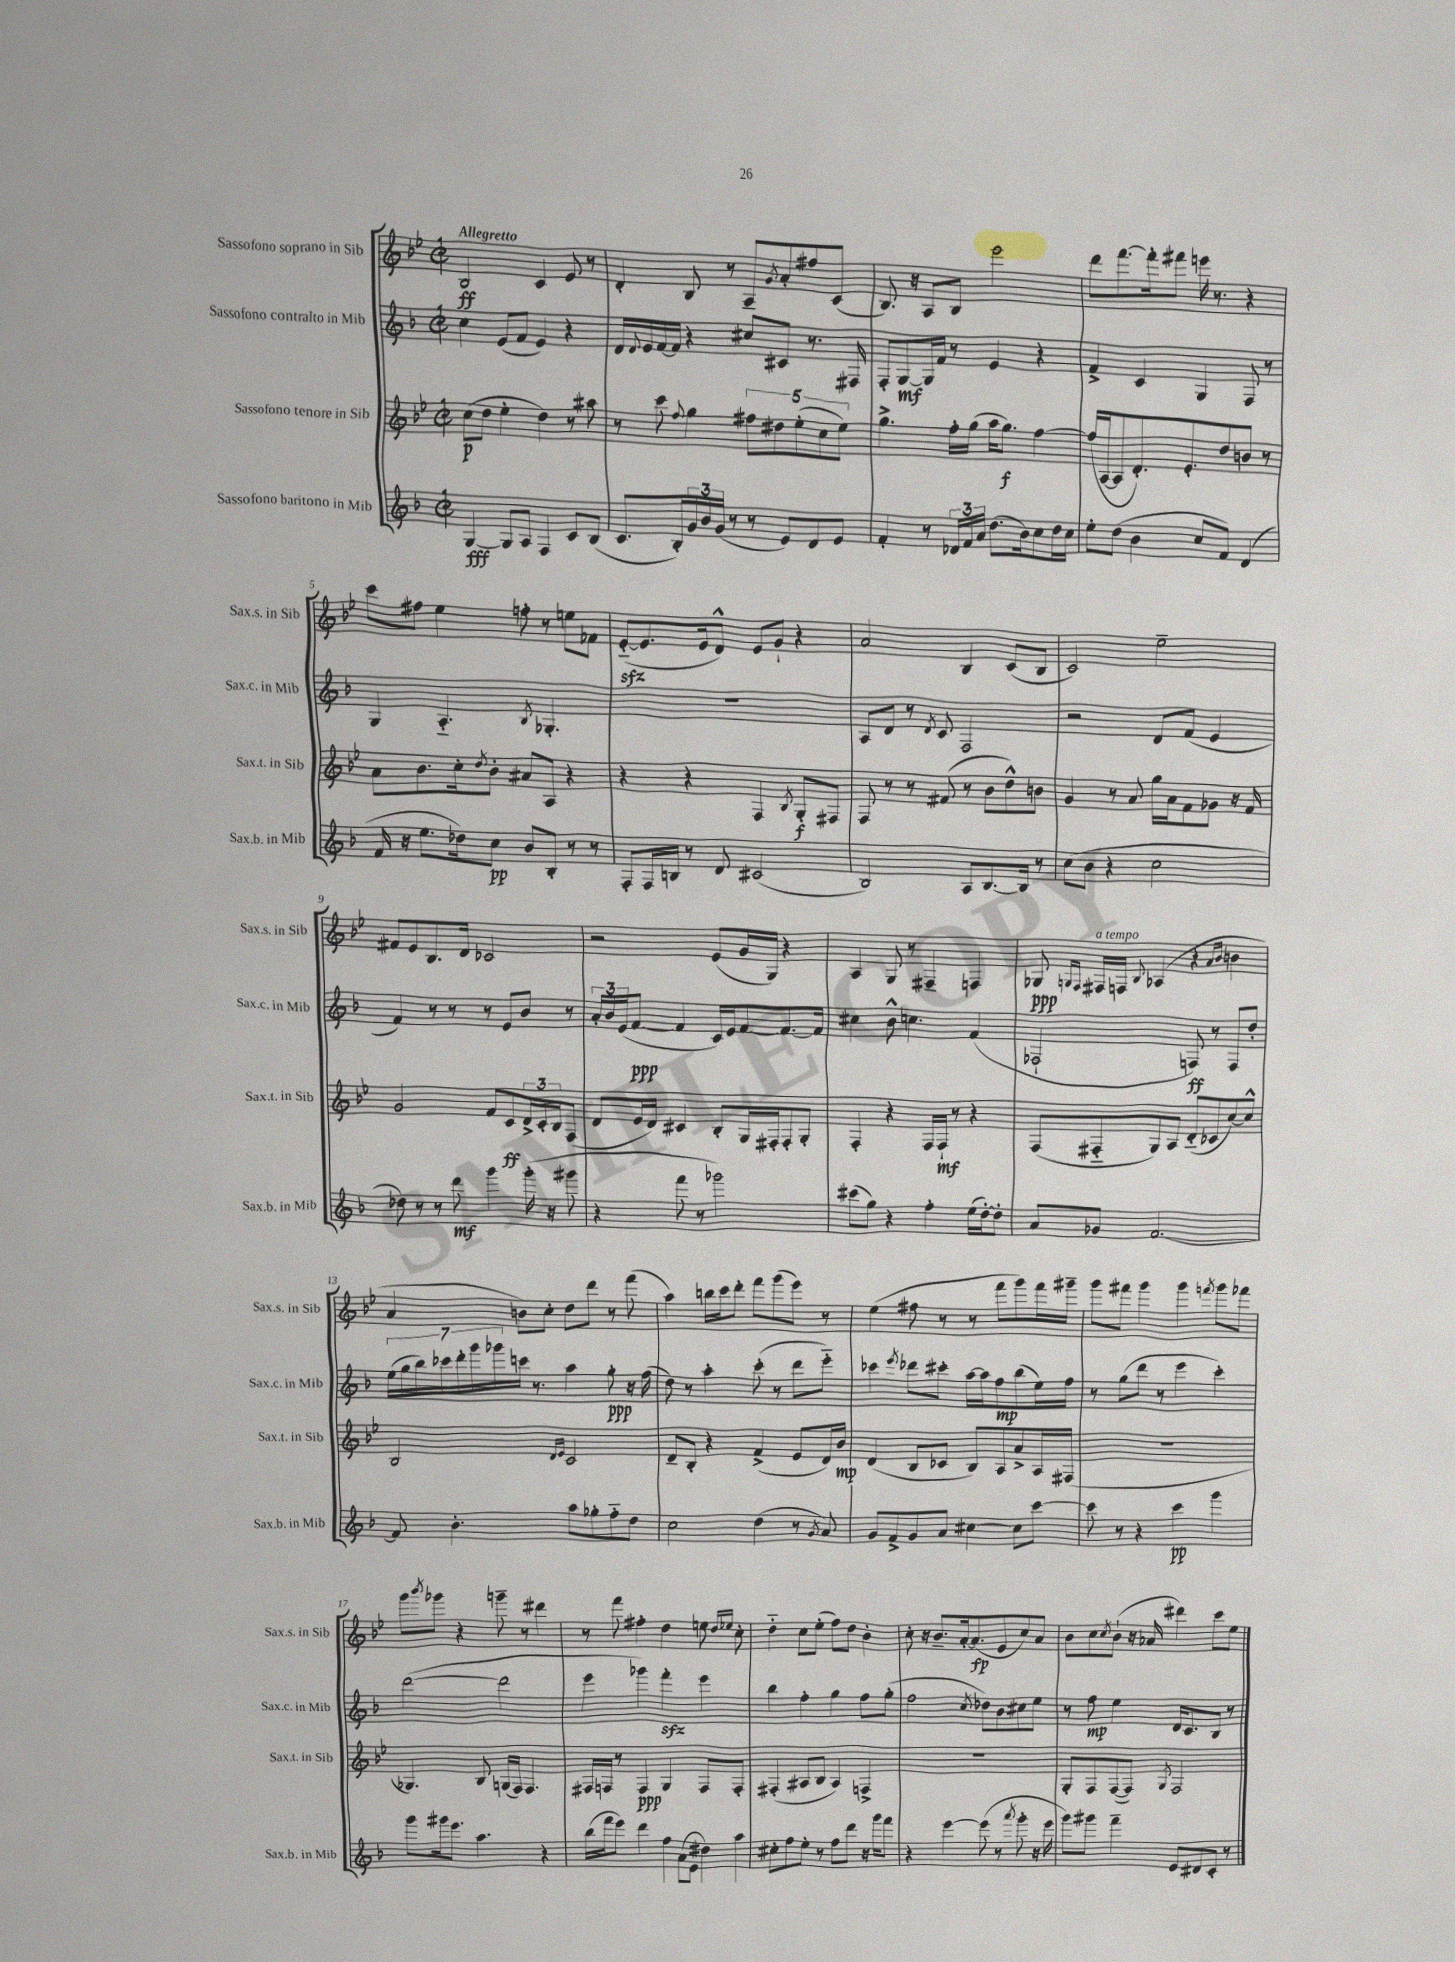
<<
\new StaffGroup <<
\new Staff = "s0" \with { instrumentName = "Sassofono soprano in Sib" shortInstrumentName = "Sax.s. in Sib" } {
    \clef treble \key bes \major \defaultTimeSignature \time 2/2 \tempo "Allegretto"
    bes2\ff c'4 ees'8 r8 |
    d'4-. bes8 r8 a8-- \acciaccatura { g'8 } a'8-. fis''8 c'8( |
    bes8.) r16 a8 bes8 ees'''2 |
    d'''8 f'''8.~ f'''16-. fis'''8 e'''16 r8. r4 |
    c'''8 fis''8 ees''4 f''8-. r8 e''8 fes'8 |
    ees'8~-_\sfz( ees'8. ees'16 d'8-^) ees'8 g'8-! r4 |
    a'2 bes4 c'8( bes8 |
    c'2) ees''2-- |
    fis'8 ees'8 bes8. d'16 ces'2 |
    r2 ees'8( g'16 g16) r4 |
    a4 g8 r8 fis4-- f4 |
    ges8\ppp \grace { g16 f16 } fis16^\markup { \italic "a tempo" } f16 \appoggiatura { bes8 } aes4( r4 \grace { a'16 bes'16 } b'4 |
    a'4 b'8) c''8-. d''8 d'''8 r8 f'''8( |
    a''4) b''16 c'''16 d'''8-. f'''8 g'''8( ees'''8) r8 |
    ees''4( fis''8 r8 r8 f'''8 g'''8) f'''16 gis'''16-- |
    g'''8 fis'''8 g'''4 g'''4 \acciaccatura { f'''8 } g'''8 fes'''8 |
    g'''8 \acciaccatura { bes'''8 } ges'''8 r4 g'''8-- r8 dis'''4 |
    r8 f'''8 fis''4-. d''4 e''8 \grace { d''16 ees''16 } c''8-. |
    d''4-_ c''8 ees''8-.( f''8) d''8 bes'4-. |
    c''8-. r16 bes'8.-- a'16~-. a'8.\fp( ees'8 c''8) a'8 |
    bes'8 c''8 \acciaccatura { c''8 } bes'8-!( r16 aes'16 dis'''4) c'''8 ees''8 \bar "|." |
}
\new Staff = "s1" \with { instrumentName = "Sassofono contralto in Mib" shortInstrumentName = "Sax.c. in Mib" } {
    \clef treble \key f \major \defaultTimeSignature \time 2/2
    c''4 e'8( f'8 e'4) r4 |
    d'16 \appoggiatura { d'8 } e'16 f'16~ f'16 r4 cis''8 cis'8 r8. fis16 |
    f8-. g8~\mf g16 f'16 r8 e'4 r4 |
    f'4-> c'4 g4 f8 r8 |
    g4 a4.-_ \acciaccatura { bes8 } ges4.-. |
    R1 |
    a8 d'8 r8 \acciaccatura { d'8 } c'8 f2 |
    r2 d'8 f'8( e'4 |
    f'4) r8 r8 r8 e'8 bes'8 r8 |
    \tuplet 3/2 { a'16-. bes'16 e'16( } f'8~\ppp f'4 c'16) e'16 f'8~ f'8.~ f'16 |
    cis''4 bes'8-^ c''4. f'4( |
    fes2-! f8\ff) r8 f8 d''8-. |
    \tuplet 7/4 { e''16( g''16 bes''16) ces'''16 d'''16-. g'''16 ges'''16 } c'''16 r8. a''4 g''8-.\ppp r16 f''16( |
    d''8) r8 a''4-. c'''8-.( r8 d'''8 e'''8-_) |
    ces'''4 \acciaccatura { e'''8 } des'''8 cis'''8-. a''16~ a''16 f''8\mp bes''8( e''16) f''16 |
    r8 g''8( d'''8 r8 e'''4 c'''4-.) |
    d'''2~( d'''2 |
    e'''4 ges'''4) f'''4-.\sfz e'''4 |
    bes''4 f''4-. g''4 f''8 g''8-.( |
    f''2 \acciaccatura { c''8 } des''8) bes'8 cis''8 e''8 |
    r8 f''8\mp e''4 d'16 c'8. bes8 r8 \bar "|." |
}
\new Staff = "s2" \with { instrumentName = "Sassofono tenore in Sib" shortInstrumentName = "Sax.t. in Sib" } {
    \clef treble \key bes \major \defaultTimeSignature \time 2/2
    c''8\p( d''8 ees''4-. d''4) r8 ais''8 |
    r8 c'''8 \appoggiatura { f''8 } g''4 \tuplet 5/4 { fis''8 dis''8 ees''8-.( c''8 ees''8) } |
    g''4.-> f''16-. g''16( a''16 g''8.\f) f''4~ |
    f''16( a16~ a8 d'8.-.) ees'8.-. d''8 b'8 r8 |
    a'8 bes'8. c''16-. \acciaccatura { d''8 } bes'8-. ais'8 a8 r4 |
    r4 r4 f4 \acciaccatura { bes8 } g8-.\f fis8 |
    f8 r8 r8 fis'8( r8 bes'8 d''8-^) b'8 |
    g'4 r8 a'8 g''16 a'16 f'8 ges'8 r16 f'16 |
    g'2 f'8 c'8\ff \tuplet 3/2 { d'16-> c'16-. bes16 } f8( |
    d'8 ees'16 d'16) cis'4 bes8-. g16 fis16-. fis8-. g8-. |
    f4-. r4 f16 f16-!\mf r8 r4 |
    f8( fis8-_ g8) a8 d'8-_( ces'8 c''8~) c''8-^ |
    bes2 \grace { d'16 ees'16 } c'2 |
    d'8-- bes8-. r4 f'4->( ees'8 d'16) bes'16\mp |
    d'4( bes8 ces'8 bes8) a8 a'8-> a16 fis16( |
    R1 |
    ges4.) bes8 g16( f16) f4. |
    fis16 f16 r8 f4\ppp g4 f8 f8-. |
    fis4-.( ais8 bes8 ais4) f4-> |
    R1 |
    g8-. f8 f8~( f8) \acciaccatura { g8 } f2 \bar "|." |
}
\new Staff = "s3" \with { instrumentName = "Sassofono baritono in Mib" shortInstrumentName = "Sax.b. in Mib" } {
    \clef treble \key f \major \defaultTimeSignature \time 2/2
    g4~\fff g8 a8 f4 c'8 bes8( |
    c'8. bes16-.) \tuplet 3/2 { g'16 bes'16 g'16( } r8 r8 e'8) d'8 e'8 |
    f'4-. r8 \tuplet 3/2 { des'16 f'16 a'16 } d''8.( bes'16) c''8 d''16 c''16 |
    e''8-. d''8( bes'4 c''8 f'8) d'4( |
    f'16 r16 e''8. des''16) c''8\pp bes'8 bes8-. r8 r8 |
    f8-. f16 b16 r8 d'8 cis'2( |
    bes2) a8 bes8.~ bes16 r8 |
    c''8( bes'8 r4 c''2 |
    des''8) r8 r8 d'''8\mf g'''4 g'''16-.( r16 gis'''8 |
    r4 f'''8 r8 ges'''2) |
    cis'''8( g''8) r4 f''4-. e''16( d''16~-.) d''8-. |
    a'8 ges'8 f'2.~ |
    f'8 bes'4.-. a''8 ges''8-. f''8-_ d''8 |
    c''2 d''4( r8 \acciaccatura { g'8 } a'8) |
    g'8 f'8-> g'8 a'8 cis''4~ cis''8 c'''8~ |
    c'''8 r8 r4 c'''4\pp g'''4 |
    g'''8 gis'''16 e'''8. a''4. r4 |
    bes''16( f'''16 e'''8) d'''4 f''8 a'16( e'16 dis''8) a''8 |
    cis''8-. f''8 e''8-. r8 f''8 d'''8 r16 g'''16 f'''8 |
    r4 e'''4~ e'''8( r8 \acciaccatura { a'''8 } g'''8-. r16 e'''16 |
    g'''8) gis'''8 f'''4-- e'8 dis'8 c'8-. r8 \bar "|." |
}
>>
>>
